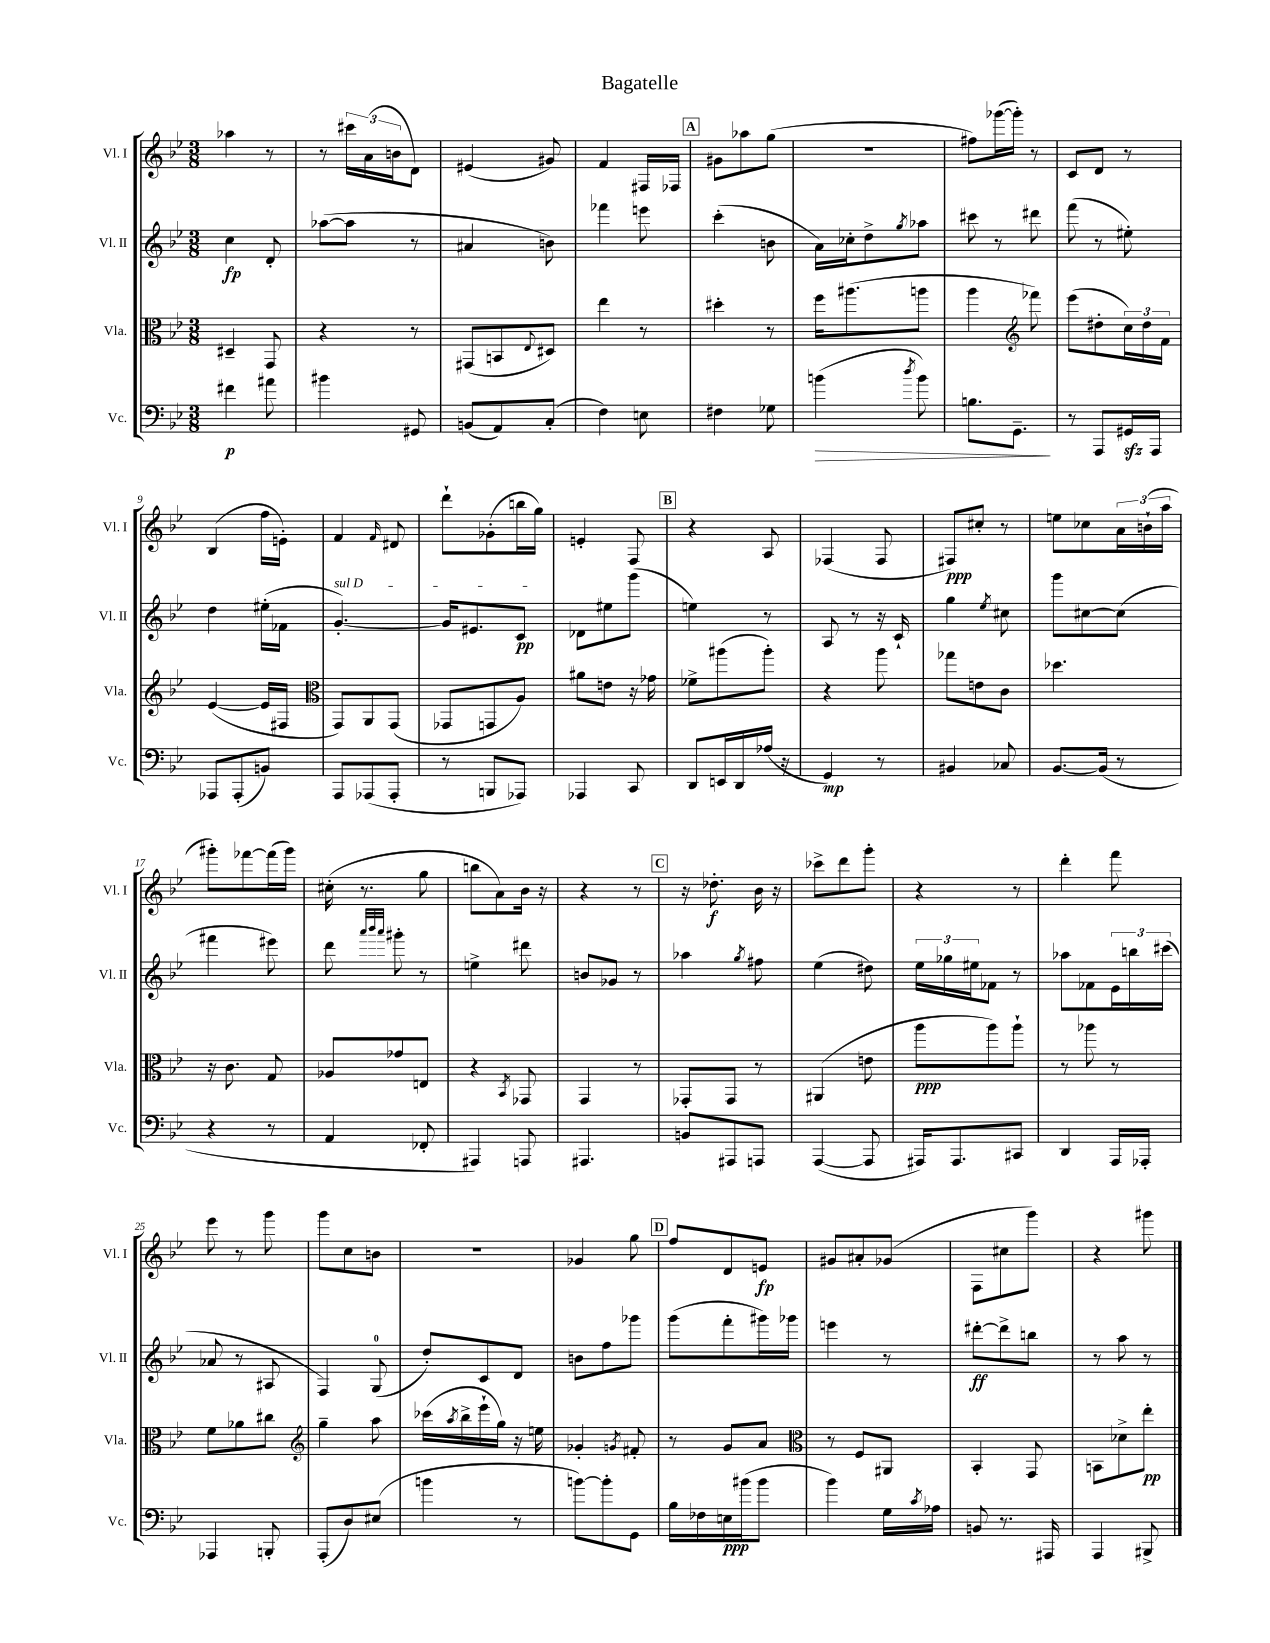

**kern	**dynam	**kern	**dynam	**kern	**dynam	**kern	**dynam
*part4	*part4	*part3	*part3	*part2	*part2	*part1	*part1
*staff4	*staff4	*staff3	*staff3	*staff2	*staff2	*staff1	*staff1
*I"Vc.	*	*I"Vla.	*	*I"Vl. II	*	*I"Vl. I	*
*I'Vc.	*	*I'Vla.	*	*I'Vl. II	*	*I'Vl. I	*
*clefF4	*	*clefC3	*	*clefG2	*	*clefG2	*
*k[b-e-]	*	*k[b-e-]	*	*k[b-e-]	*	*k[b-e-]	*
*M3/8	*	*M3/8	*	*M3/8	*	*M3/8	*
=1	=1	=1	=1	=1	=1	=1	=1
4f#X\	p	4D#X~/	.	4cc\	fp	4aa-X\	.
8a#X\	.	8GG/	.	8d'/	.	8r	.
=2	=2	=2	=2	=2	=2	=2	=2
4b#X\	.	4r	.	([8aa-X\L	.	8r	.
.	.	.	.	8aa-\J]	.	24ccc#X\LL	.
.	.	.	.	.	.	(24a\	.
.	.	.	.	.	.	24bn\J	.
8GG#X/	.	8r	.	8r	.	8d\J)	.
=3	=3	=3	=3	=3	=3	=3	=3
(8BBn/L	.	(8GG#X/L	.	4a#X/	.	(4e#X/	.
8AA/)	.	8BBn/	.	.	.	.	.
.	.	8qqE-/	.	.	.	.	.
(8C'/J	.	8D#X/J)	.	8bn\)	.	8g#X/)	.
=4	=4	=4	=4	=4	=4	=4	=4
4F\)	.	4ee-\	.	4fff-X\	.	4f/	.
8En\	.	8r	.	8eeen\	.	16F#X/LL	.
.	.	.	.	.	.	16F-X/JJ	.
!!LO:REH:place=s1:t=A
=5	=5	=5	=5	=5	=5	=5	=5
4F#X\	.	4dd#X'\	.	(4ccc'\	.	8g#X\L	.
.	.	.	.	.	.	8aa-X\	.
8G-X\	.	8r	.	8bn\	.	(8gg\J	.
=6	=6	=6	=6	=6	=6	=6	=6
!	!LO:HP:b	!	!	!	!	!	!
(4bn\	>	16ff\KL	.	16a\LL)	.	4.r	.
.	.	(8.aa#X\	.	16cc-X'\J	.	.	.
.	.	.	.	8dd^\	.	.	.
8qdd/	.	.	.	8qgg/	.	.	.
8b\)	.	8aan\J	.	8aa-X\J	.	.	.
=7	=7	=7	=7	=7	=7	=7	=7
8.Bn\L	.	4aa\	.	8ccc#X\	.	8ff#X\L)	.
.	.	.	.	8r	.	([16ggg-X\L	.
8.GG~\J	.	.	.	.	.	16ggg-'\JJ])	.
*	*	*clefG2	*	*	*	*	*
.	.	8fff-X\)	.	8ddd#X\	.	8r	.
.	]	.	.	.	.	.	.
=8	=8	=8	=8	=8	=8	=8	=8
8r	.	(8eee-\L	.	(8fff\	.	8c/L	.
8AAA/L	.	8dd#X'\	.	8r	.	8d/J	.
16GG#Xzz/L	.	24cc\L)	.	8ee#X'\)	.	8r	.
.	.	24dd#\	.	.	.	.	.
16AAA/JJ	.	.	.	.	.	.	.
.	.	24f\JJ	.	.	.	.	.
!!LO:LB:g=z
=9	=9	=9	=9	=9	=9	=9	=9
8AAA-X/L	.	([4e-/	.	4dd\	.	(4B-/	.
(8AAA-'/	.	.	.	.	.	.	.
8BBn/J)	.	16e-/LL]	.	(16ee#X'\LL	.	16ff\LL	.
.	.	16F#X/JJ	.	16f-X\JJ	.	16en'\JJ)	.
=10	=10	=10	=10	=10	=10	=10	=10
*	*	*clefC3	*	*	*	*	*
!	!	!	!	!LO:TX:a:i:t=sul D	!	!	!
8AAA/L	.	8GG/L)	.	[4.g'/)	.	4f/	.
(8AAA-X/	.	8AA/	.	.	.	.	.
.	.	.	.	.	.	16qqf/	.
8AAA-'/J	.	(8GG/J	.	.	.	8d#X/	.
=11	=11	=11	=11	=11	=11	=11	=11
8r	.	8GG-X/L	.	16g/KL]	.	8ddd`\L	.
.	.	.	.	8.e#X/	.	.	.
8BBBn/L	.	8GGn/	.	.	.	(8g-X'\	.
8AAA-X/J)	.	8A/J)	.	8c/J	pp	16bbn\L	.
.	.	.	.	.	.	16gg\JJ)	.
=12	=12	=12	=12	=12	=12	=12	=12
4AAA-X/	.	8a#X\L	.	8d-X\L	.	4en'/	.
.	.	8en\J	.	8ee#X\	.	.	.
8CC/	.	16r	.	(8ggg\J	.	8F/	.
.	.	16g-X\	.	.	.	.	.
!!LO:REH:place=s1:t=B
=13	=13	=13	=13	=13	=13	=13	=13
8DD/L	.	8f-X^\L	.	4een\)	.	4r	.
16EEn/L	.	(8aa#X\	.	.	.	.	.
16DD/	.	.	.	.	.	.	.
(16A-X/JJ	.	8aa#'\J)	.	8r	.	8A/	.
16r	.	.	.	.	.	.	.
=14	=14	=14	=14	=14	=14	=14	=14
4GG/)	mp	4r	.	8A/	.	(4F-X/	.
.	.	.	.	8r	.	.	.
8r	.	8aa\	.	16r	.	8F-/	.
.	.	.	.	16c`/	.	.	.
=15	=15	=15	=15	=15	=15	=15	=15
4BB#X/	.	8gg-X\L	.	4gg\	.	8F#X/L)	ppp
.	.	8en\	.	.	.	8cc#X'/J	.
.	.	.	.	8qee-/	.	.	.
8C-X/	.	8c\J	.	8cc#X\	.	8r	.
=16	=16	=16	=16	=16	=16	=16	=16
[8.BB-/L	.	4.dd-X\	.	8ggg\L	.	8een\L	.
.	.	.	.	[8cc#X\	.	8cc-X\	.
(16BB-/Jk]	.	.	.	.	.	.	.
8r	.	.	.	(8cc#\J]	.	24a\L	.
.	.	.	.	.	.	(24bn`\	.
.	.	.	.	.	.	24aa\JJ	.
!!LO:LB:g=z
=17	=17	=17	=17	=17	=17	=17	=17
4r	.	16r	.	4fff#X\	.	8ggg#X'\L)	.
.	.	8.c\	.	.	.	.	.
.	.	.	.	.	.	[8fff-X\	.
8r	.	8G/	.	8eee#X\)	.	(16fff-\L]	.
.	.	.	.	.	.	16ggg#\JJ)	.
=18	=18	=18	=18	=18	=18	=18	=18
4AA/	.	8A-X/L	.	8ddd\	.	(16cc#X'\	.
.	.	.	.	.	.	8.r	.
.	.	.	.	32qqaaa/LLL	.	.	.
.	.	.	.	32qqbbb-/	.	.	.
.	.	.	.	32qqaaa/JJJ	.	.	.
.	.	8g-X/	.	8ggg#X'\	.	.	.
8FF-X'/	.	8En/J	.	8r	.	8gg\	.
=19	=19	=19	=19	=19	=19	=19	=19
4AAA#X/)	.	4r	.	4een^\	.	8bbn\L	.
.	.	.	.	.	.	8a\)	.
.	.	8qBB-/	.	.	.	.	.
8AAAn/	.	8GG-X/	.	8ddd#X\	.	16b-\Jk	.
.	.	.	.	.	.	16r	.
=20	=20	=20	=20	=20	=20	=20	=20
4.AAA#X/	.	4GG/	.	8bn/L	.	4r	.
.	.	.	.	8g-X/J	.	.	.
.	.	8r	.	8r	.	8r	.
!!LO:REH:place=s1:t=C
=21	=21	=21	=21	=21	=21	=21	=21
8BBn/L	.	8GG-X'/L	.	4aa-X\	.	16r	.
.	.	.	.	.	.	8.dd-X'\	f
8AAA#X/	.	8GG-/J	.	.	.	.	.
.	.	.	.	8qgg/	.	.	.
8AAAn/J	.	8r	.	8ff#X\	.	16b-\	.
.	.	.	.	.	.	16r	.
=22	=22	=22	=22	=22	=22	=22	=22
([4AAA/	.	(4AA#X/	.	(4ee-\	.	8ccc-X^\L	.
.	.	.	.	.	.	8ddd\	.
8AAA/]	.	8en\	.	8dd#X\)	.	8ggg'\J	.
=23	=23	=23	=23	=23	=23	=23	=23
16AAA#X/KL)	.	8aa\L	ppp	24ee-\LL	.	4r	.
.	.	.	.	24gg-X\	.	.	.
8.AAA#/	.	.	.	.	.	.	.
.	.	.	.	24ee#X\J	.	.	.
.	.	8aa\)	.	8f-X\J	.	.	.
8CC#X/J	.	8aa`\J	.	8r	.	8r	.
=24	=24	=24	=24	=24	=24	=24	=24
4DD/	.	8r	.	8aa-X\L	.	4ddd'\	.
.	.	8aa-X\	.	8f-X\	.	.	.
16AAA/LL	.	8r	.	24e-\L	.	8fff\	.
.	.	.	.	24bbn\	.	.	.
16AAA-X'/JJ	.	.	.	.	.	.	.
.	.	.	.	(24ccc#X\JJ	.	.	.
!!LO:LB:g=z
=25	=25	=25	=25	=25	=25	=25	=25
4AAA-X/	.	8f\L	.	8a-X/	.	8eee-\	.
.	.	8a-X\	.	8r	.	8r	.
8BBBn'/	.	8cc#X\J	.	8A#X/	.	8ggg\	.
=26	=26	=26	=26	=26	=26	=26	=26
*	*	*clefG2	*	*	*	*	*
(8AAA'/L	.	4gg~\	.	4F/)	.	8ggg\L	.
8D/)	.	.	.	.	.	8cc\	.
(8E#X/J	.	8aa\	.	(8G/	.	8bn\J	.
=27	=27	=27	=27	=27	=27	=27	=27
4bn\	.	(16ccc-X\LL	.	8dd'/L)	.	4.r	.
.	.	8qaa/	.	.	.	.	.
.	.	16bb-^\	.	.	.	.	.
.	.	16eee-`\	.	8c/	.	.	.
.	.	16gg\JJ)	.	.	.	.	.
8r	.	16r	.	8d/J	.	.	.
.	.	16een\	.	.	.	.	.
=28	=28	=28	=28	=28	=28	=28	=28
[8bn\L)	.	4g-X'/	.	8bn\L	.	4g-X/	.
8b'\]	.	.	.	8ff\	.	.	.
.	.	8qgn/	.	.	.	.	.
8GG\J	.	8f#X'/	.	8ggg-X\J	.	8gg\	.
!!LO:REH:place=s1:t=D
=29	=29	=29	=29	=29	=29	=29	=29
16B-\LL	.	8r	.	(8ggg\L	.	8ff/L	.
16F-X\	.	.	.	.	.	.	.
16En\	ppp	8g/L	.	8fff'\	.	8d/	.
(16b#X\J	.	.	.	.	.	.	.
8b#\J	.	8a/J	.	16ggg#X\L)	.	8en/J	fp
.	.	.	.	16ggg-X\JJ	.	.	.
=30	=30	=30	=30	=30	=30	=30	=30
*	*	*clefC3	*	*	*	*	*
4b-\)	.	8r	.	4eeen\	.	8g#X/L	.
.	.	8F/L	.	.	.	8a#X'/	.
16G\LL	.	8AA#X/J	.	8r	.	(8g-X/J	.
8qc/	.	.	.	.	.	.	.
16A-X\JJ	.	.	.	.	.	.	.
=31	=31	=31	=31	=31	=31	=31	=31
8BBn/	.	4BB-'/	.	[8ddd#X'\L	ff	8F\L	.
8.r	.	.	.	8ddd#^\]	.	8cc#X\	.
.	.	8GG/	.	8bbn\J	.	8ggg\J)	.
16AAA#X/	.	.	.	.	.	.	.
=32	=32	=32	=32	=32	=32	=32	=32
4AAA/	.	8BBn\L	.	8r	.	4r	.
.	.	8d-X^\	.	8aa\	.	.	.
8BBB#X^/	.	8ee-'\J	pp	8r	.	8ggg#X\	.
==	==	==	==	==	==	==	==
*-	*-	*-	*-	*-	*-	*-	*-
